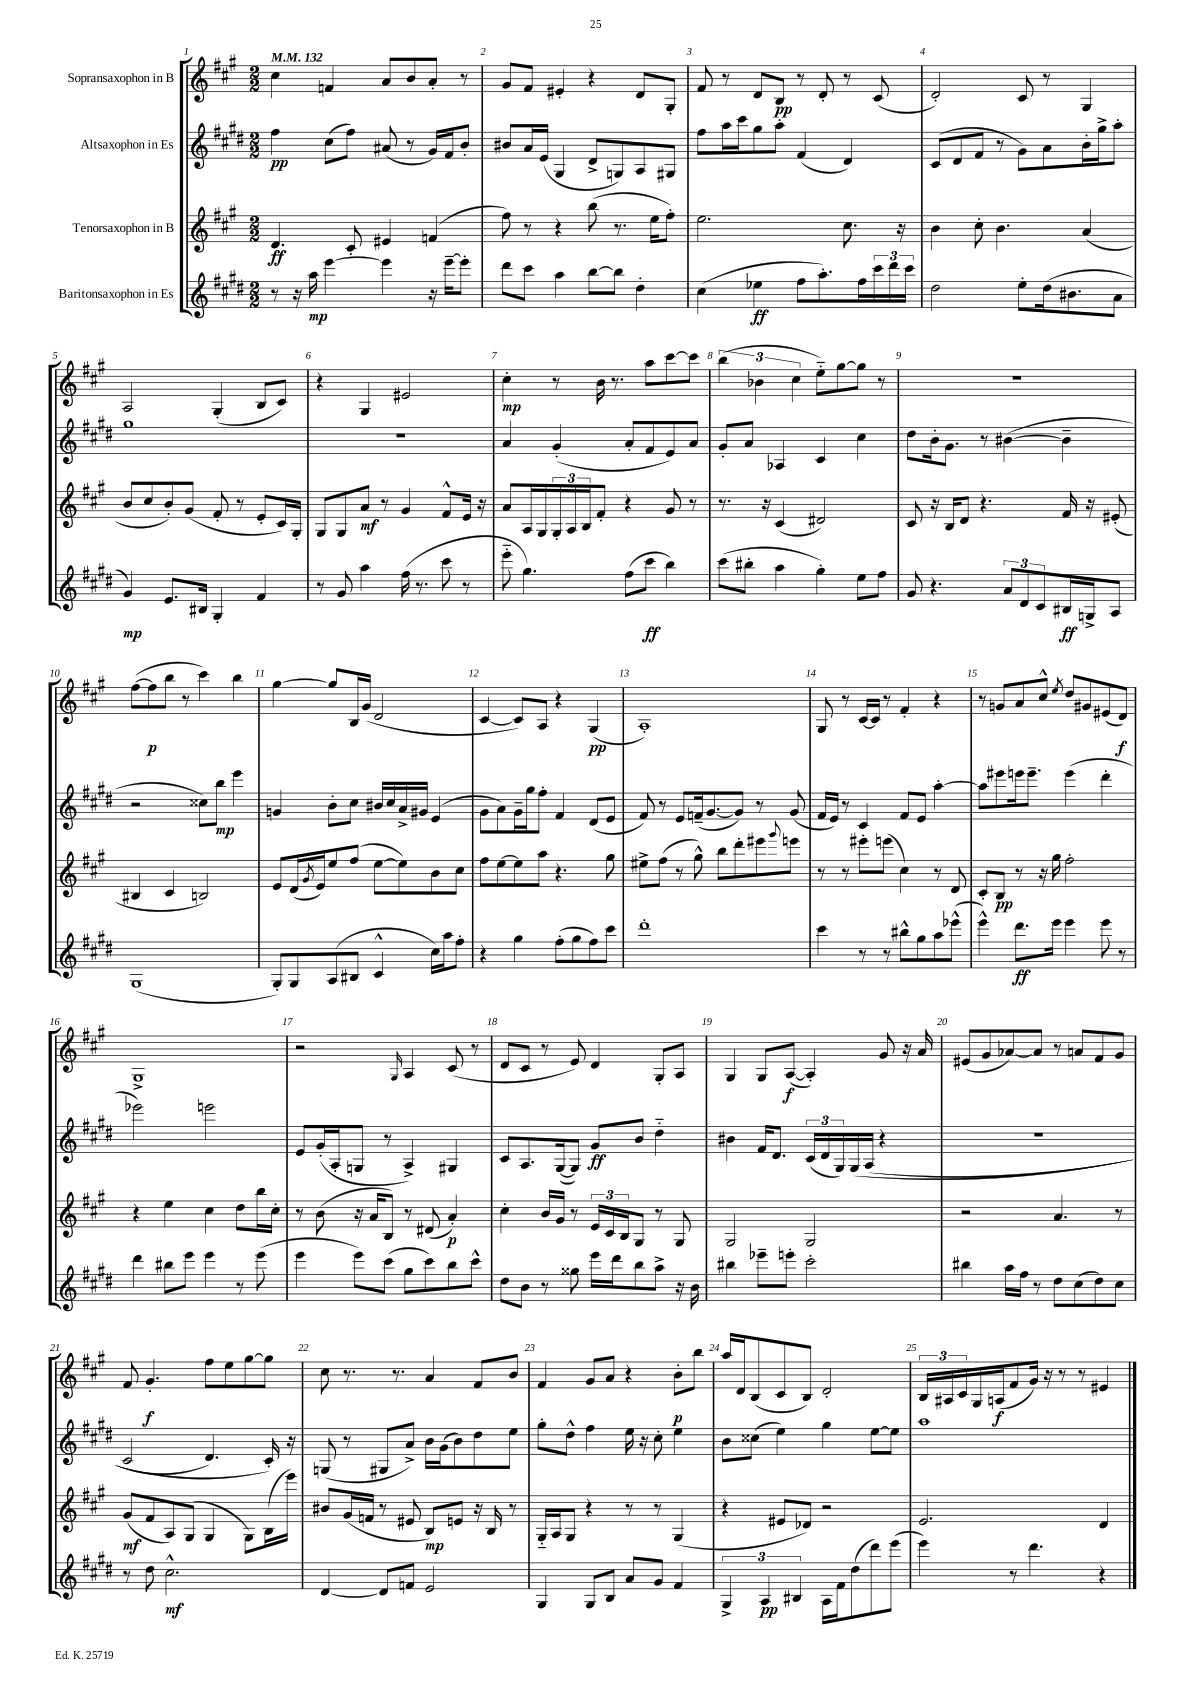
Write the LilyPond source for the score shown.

<<
\new StaffGroup <<
\new Staff = "s0" \with { instrumentName = "Sopransaxophon in B" } {
    \clef treble \key a \major \numericTimeSignature \time 2/2 \tempo 4 = 132
    cis''4 f'4 a'8 b'8 a'8-. r8 |
    gis'8 fis'8 eis'4-. r4 d'8 gis8-. |
    fis'8 r8 d'8 b8\pp r8 d'8-. r8 cis'8( |
    d'2-.) cis'8 r8 gis4 |
    a2 gis4-.( b8 cis'8) |
    r4 gis4 eis'2 |
    cis''4-.\mp r8 b'16 r8. a''8 cis'''8~ cis'''8 |
    \tuplet 3/2 { b''4( bes'4 cis''4 } e''8-_) gis''8~ gis''8 r8 |
    R1 |
    fis''8~( fis''8\p b''8 r8 cis'''4) b''4 |
    gis''4~ gis''8 b16 gis'16( d'2 |
    cis'4~ cis'8) a8 r4 gis4\pp( |
    a1-.) |
    gis8 r8 cis'16~ cis'16 r8 fis'4-. r4 |
    r8 g'8 a'8 cis''8-^ \acciaccatura { e''8 } d''8 gis'8 eis'8( d'8\f) |
    gis1-> |
    r2 \grace { gis16 } a4 cis'8( r8 |
    d'8 cis'8 r8 e'8) d'4 gis8-. a8 |
    gis4 gis8 a8~\f( a4-.) gis'8 r16 a'16 |
    eis'8( gis'8 aes'8~) aes'8 r8 a'8 fis'8 gis'8 |
    fis'8 gis'4.-.\f fis''8 e''8 gis''8~ gis''8 |
    cis''8 r8. r8. a'4 fis'8 b'8 |
    fis'4 gis'8 a'8 r4 b'8-.\p b''8 |
    a''16 d'16 b8( cis'8 b8) d'2-. |
    \tuplet 3/2 { b16 ais16 cis'16 } gis16 a16\f( fis'8 gis'16) r16 r8 r8 eis'4 \bar "|." |
}
\new Staff = "s1" \with { instrumentName = "Altsaxophon in Es" } {
    \clef treble \key e \major \numericTimeSignature \time 2/2
    fis''4\pp cis''8( fis''8) ais'8( r8 gis'16) fis'16 b'8-. |
    bis'8 a'16 e'16( gis4 dis'8-> g8) a8 gis8 |
    fis''8 a''16 cis'''16 gis''8 a''8-. fis'4( dis'4) |
    cis'8( dis'8 fis'8 r8 gis'8) a'8 b'16-. gis''16-> a''8-. |
    gis''1 |
    R1 |
    a'4 gis'4-.( a'8-. fis'8 e'8) a'8 |
    gis'8-. a'8 aes4 cis'4 cis''4 |
    dis''8 b'16-. gis'8. r8 bis'4~( bis'4-- |
    r2 cisis''8) b''8\mp e'''4 |
    g'4 b'8-. cis''8 bis'16 cis''16 a'16-> gis'16 e'4( |
    gis'8 a'8) gis'16-- gis''16 fis''8-. fis'4 dis'8( e'8 |
    fis'8) r8 e'8 f'16--( gis'8.~ gis'8) r8 gis'8( |
    fis'16 e'16) r8 cis'4 fis'8 e'8 a''4~-. |
    a''8 eis'''8 e'''16 e'''8.-- e'''4( dis'''4-. |
    ees'''2) e'''2 |
    e'8 gis'16-.( a16-. g8 r8 a4->) gis4 |
    cis'8 a8. gis16~( gis8) gis'8\ff b'8 dis''4-_ |
    bis'4 fis'16 dis'8. \tuplet 3/2 { cis'16( dis'16 gis16) } gis16\( a16( r4 |
    r1 |
    cis'2 dis'4.) cis'16-.\) r16 |
    g8( r8 gis8 a'8->) b'16 gis'16( b'8) dis''8 e''8 |
    gis''8-. dis''8-^ fis''4 e''16 r16 cis''8-. e''4 |
    b'8 cisis''8( e''4) gis''4 e''8~ e''8 |
    a''1 \bar "|." |
}
\new Staff = "s2" \with { instrumentName = "Tenorsaxophon in B" } {
    \clef treble \key a \major \numericTimeSignature \time 2/2
    d'4.\ff cis'8-. eis'4 f'4( |
    fis''8) r8 r4 b''8( r8. e''16 fis''8-.) |
    e''2. cis''8. r16 |
    b'4 cis''8-. b'4. a'4( |
    b'8 cis''8 b'8-.) gis'8( fis'8-. r8 e'8-. cis'16) gis16-. |
    gis8 gis8 a'8\mf r8 gis'4 fis'8-^ e'16 r16 |
    a'8 a16 gis16 \tuplet 3/2 { gis16-. a16 b16 } fis'8-. r4 gis'8 r8 |
    r8. r16 cis'4( dis'2) |
    cis'8 r16 b16 d'8 r4. fis'16 r16 eis'8-.( |
    bis4 cis'4 b2) |
    e'8 d'16( \acciaccatura { gis'8 } e'16) e''8 fis''8( e''8~ e''8) b'8 cis''8 |
    fis''8 e''8~ e''8 a''8 r4. gis''8 |
    eis''8-> fis''8( r8 gis''8-^) b''8 d'''8-. eis'''8 \appoggiatura { gis'''8 } e'''8 |
    r8 r8 eis'''8-. e'''8( cis''4) r8 d'8 |
    cis'8-. b8\pp r8 r16 gis''16 fis''2-. |
    r4 e''4 cis''4 d''8 b''16 cis''16-. |
    r8 b'8( r16 a'16 b8) r8 dis'8( a'4-.\p) |
    cis''4-. b'16 gis'16 r8 \tuplet 3/2 { e'16 cis'16 b16 } gis8 r8 gis8 |
    gis2 gis2 |
    r2 a'4. r8 |
    gis'8\mf( fis'8 a8) gis8( gis4 gis8) b16( e'''16) |
    bis'8 gis'16( f'16 r8 eis'8 b8\mp) e'8 r16 b16 r8 |
    gis16-_ a16 gis8 r4 r8 r8 gis4( |
    r4 eis'8 des'8) r2 |
    e'2. d'4 \bar "|." |
}
\new Staff = "s3" \with { instrumentName = "Baritonsaxophon in Es" } {
    \clef treble \key e \major \numericTimeSignature \time 2/2
    r8 r16 a''16\mp e'''4~ e'''4 r16 e'''16~-- e'''8-. |
    dis'''8 cis'''8 a''4 b''8~ b''8 dis''4-. |
    cis''4( ees''4\ff fis''8 a''8.-.) fis''16 \tuplet 3/2 { cis'''16 dis'''16 cis'''16 } |
    dis''2 e''8-. dis''16( bis'8. a'8 |
    gis'4\mp) e'8. bis16 gis4-. fis'4 |
    r8 gis'8 a''4 fis''16( r8. cis'''8 r8 |
    e'''8-_ gis''4.) fis''8( cis'''8\ff b''4) |
    cis'''8( bis''8-. a''4 gis''4-.) e''8 fis''8 |
    gis'8 r4. \tuplet 3/2 { a'8 dis'8 cis'8 } bis16\ff g16-> a8 |
    gis1( |
    gis8-.) gis8 a8( bis8 cis'4-^ cis''16) a''16 fis''8-. |
    r4 gis''4 fis''8-.( gis''8 fis''8) cis'''8 |
    dis'''1-. |
    cis'''4 r8 r8 bis''8-^ gis''8 a''8 ees'''8-^( |
    e'''4-^) dis'''8.\ff e'''16 e'''4 e'''8 r8 |
    dis'''4 bis''8 e'''8 e'''4 r8 e'''8( |
    e'''4 e'''8) cis'''8( gis''8 cis'''8) b''8 cis'''8-^ |
    dis''8 b'8 r8 gisis''8 e'''16 dis'''16 b''8 a''8-> r16 b'16 |
    bis''4 ees'''8-- e'''8-. cis'''2-. |
    bis''4 a''16 fis''16 r8 dis''8 cis''8( dis''8) cis''8 |
    r8 dis''8 cis''2.-^\mf |
    dis'4~ dis'8 f'8 e'2 |
    gis4 gis8 b8 a'8 gis'8 fis'4 |
    \tuplet 3/2 { gis4-> a4\pp bis4 } a16 fis'16 dis''8( dis'''8) e'''8( |
    e'''4) r8 dis'''4. r4 \bar "|." |
}
>>
>>
\layout { \context { \Score \override BarNumber.break-visibility = ##(#f #t #t) barNumberVisibility = #all-bar-numbers-visible } }
